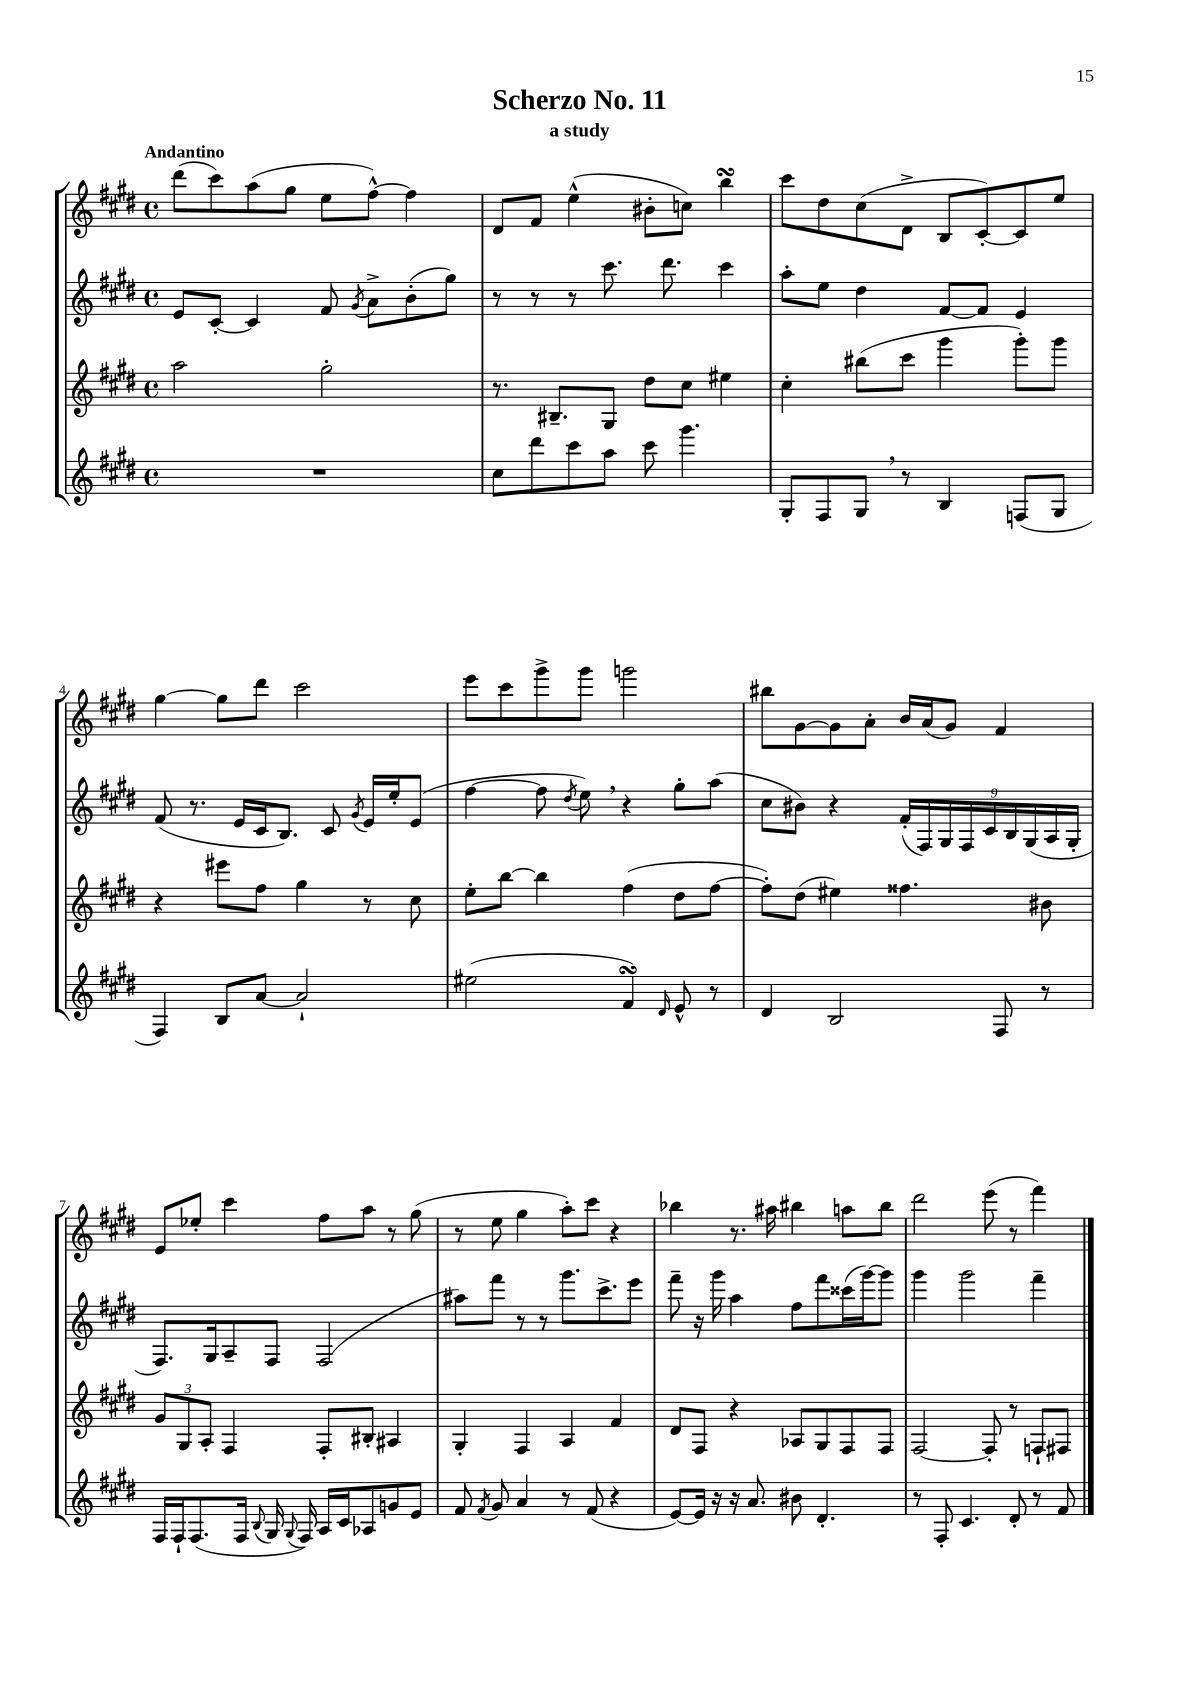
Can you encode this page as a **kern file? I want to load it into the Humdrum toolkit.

**kern	**kern	**kern	**kern
*staff4	*staff3	*staff2	*staff1
*clefG2	*clefG2	*clefG2	*clefG2
*k[f#c#g#d#]	*k[f#c#g#d#]	*k[f#c#g#d#]	*k[f#c#g#d#]
*M4/4	*M4/4	*M4/4	*M4/4
*met(c)	*met(c)	*met(c)	*met(c)
1r	2aa	8e	(8ddd#
.	.	[8c#'	8ccc#)
.	.	4c#]	(8aa
.	.	.	8gg#
.	2gg#'	8f#	8ee
.	.	8qg#	.
.	.	8a^	[8ff#^^)
.	.	(8b'	4ff#]
.	.	8gg#)	.
=	=	=	=
8cc#	8.r	8r	8d#
8ddd#	.	8r	8f#
.	8.B#~	.	.
8ccc#	.	8r	(4ee^^
8aa	8G#	8.ccc#	.
8ccc#	8dd#	.	8b#'
.	.	8.ddd#	.
4.ggg#	8cc#	.	8cc)
.	4ee#	4ccc#	4bb
=	=	=	=
8G#'	4cc#'	8aa'	8ccc#
8F#	.	8ee	8dd#
8G#	(8bb#	4dd#	(8cc#
8r	8ccc#	.	8d#^
4B	4ggg#	[8f#	8B
.	.	8f#]	[8c#')
(8F	8ggg#')	4e	8c#]
8G#	8ggg#	.	8ee
=	=	=	=
4F#)	4r	(8f#	[4gg#
.	.	8.r	.
8B	8eee#	.	8gg#]
.	.	16e	.
[8a	8ff#	16c#	8ddd#
.	.	8.B)	.
2a`]	4gg#	.	2ccc#
.	.	8c#	.
.	.	8qg#	.
.	8r	16e	.
.	.	16ee'	.
.	8cc#	(8e	.
=	=	=	=
(2ee#	8ee'	[4ff#	8eee
.	[8bb	.	8ccc#
.	4bb]	8ff#]	8ggg#^
.	.	8qdd#	.
.	.	8ee)	8ggg#
4f#)	(4ff#	4r	2ggg
16qqd#	.	.	.
8e^^	8dd#	8gg#'	.
8r	[8ff#	(8aa	.
=	=	=	=
4d#	8ff#'])	8cc#	8bb#
.	(8dd#	8b#)	[8g#
2B	4ee#)	4r	8g#]
.	.	.	8a'
.	4.ff##	(18f#'	16b
.	.	18F#)	.
.	.	.	(16a
.	.	18G#	.
.	.	.	8g#)
.	.	18F#	.
.	.	18c#	.
8F#	.	.	4f#
.	.	18B	.
.	.	(18G#	.
8r	8b#	.	.
.	.	18A	.
.	.	18G#'	.
=	=	=	=
16F#	12g#	8.F#)	8e
16F#`	.	.	.
.	12G#	.	.
(8.F#	.	.	8ee-'
.	12A'	.	.
.	.	16G#	.
.	4F#	8A~	4ccc#
16F#	.	.	.
8qqB	.	.	.
16G#	.	8F#	.
8qqG#	.	.	.
16F#)	.	.	.
16A	8F#'	(2F#	8ff#
16c#	.	.	.
8A-	8B#'	.	8aa
8g	4A#	.	8r
8e	.	.	(8gg#
=	=	=	=
8f#	4G#'	8aa#)	8r
8qf#	.	.	.
8g#	.	8fff#	8ee
4a	4F#	8r	4gg#
.	.	8r	.
8r	4A	8.ggg#	8aa')
(8f#	.	.	8ccc#
.	.	8.ccc#^	.
4r	4f#	.	4r
.	.	8eee	.
=	=	=	=
[8e)	8d#	8fff#~	4bb-
16e]	8F#	16r	.
16r	.	16ggg#	.
16r	4r	4aa	8.r
8.a	.	.	.
.	.	.	16aa#
8b#	8A-	8ff#	4bb#
4.d#'	8G#	8fff#	.
.	8F#	(16ccc##	8aa
.	.	[16ggg#)	.
.	8F#	8ggg#]	8bb#
=	=	=	=
8r	[2F#	4ggg#	2ddd#
8F#'	.	.	.
4.c#	.	2ggg#	.
.	8F#']	.	(8eee
8d#'	8r	.	8r
8r	8F`	4fff#~	4fff#)
8f#	8F#	.	.
==	==	==	==
*-	*-	*-	*-
